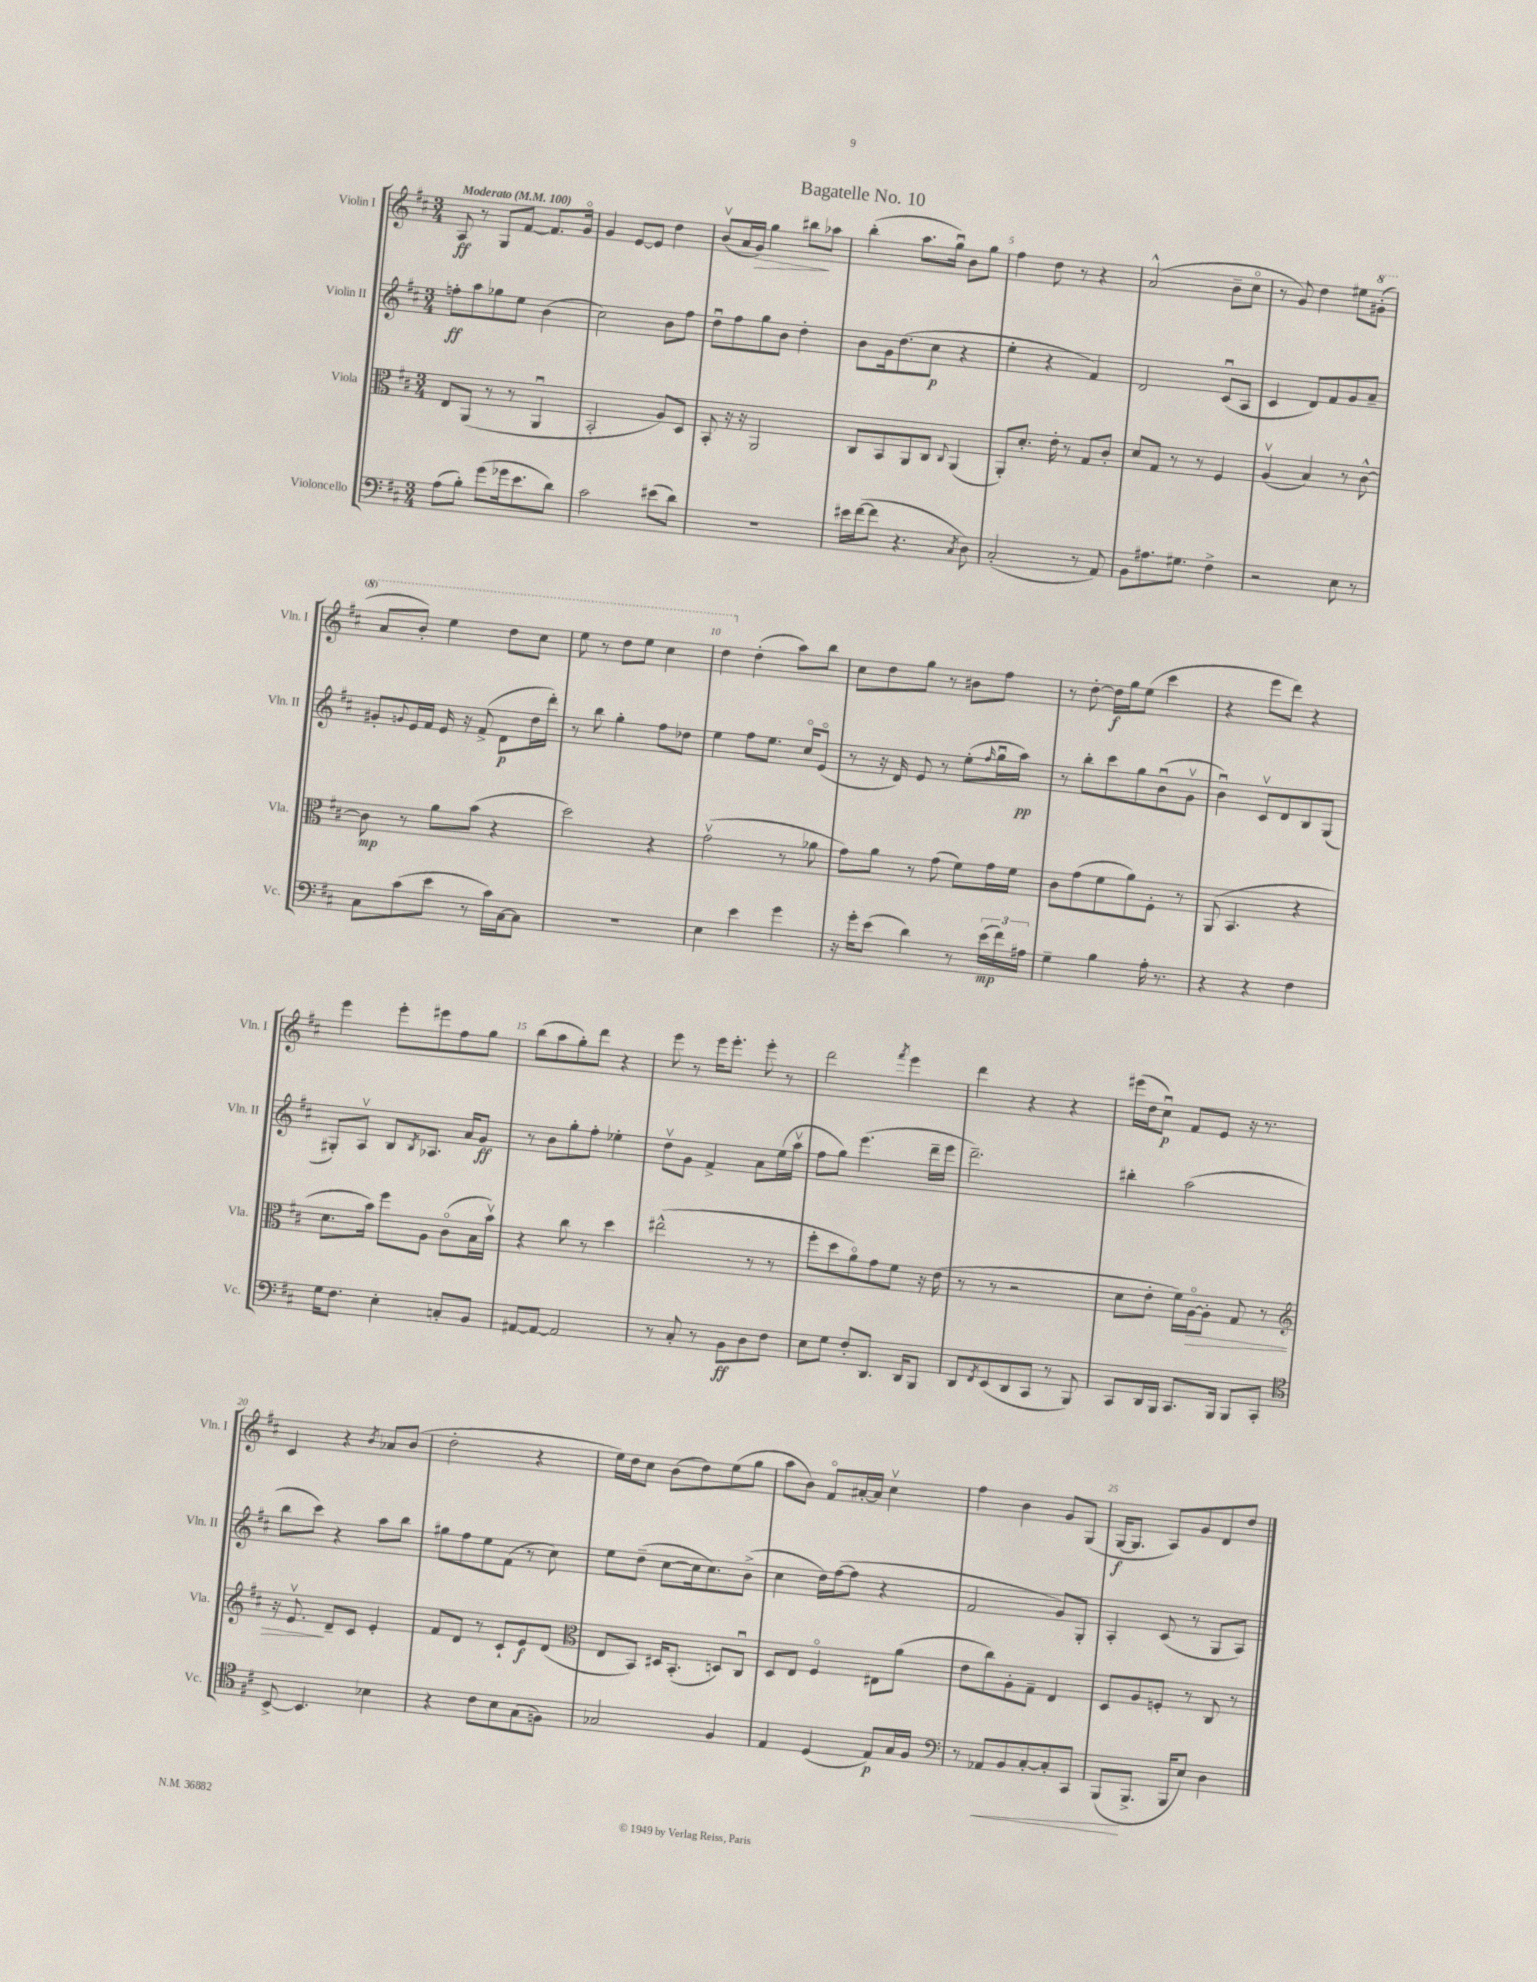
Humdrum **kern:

**kern	**kern	**kern	**kern
*staff4	*staff3	*staff2	*staff1
*clefF4	*clefC3	*clefG2	*clefG2
*k[f#c#]	*k[f#c#]	*k[f#c#]	*k[f#c#]
*M3/4	*M3/4	*M3/4	*M3/4
*MM100	*MM100	*MM100	*MM100
(8A	8E	8ff'	8A
8B')	(8AA	8aa	8r
(8g	8r	8gg-	8G
16g-	8r	8ee	[8f#
8.e	.	.	.
.	4AAu	(4b	8.f#]
8d)	.	.	.
.	.	.	16go
=	=	=	=
2c#	2BB'	2cc#)	4g
.	.	.	[8e
.	.	.	8e]
(8e#	8A)	8b	4dd
8d)	8D	8ff#	.
=	=	=	=
2.r	8BB'	8ddu	(8bv
.	16r	8ff#	16a
.	16r	.	16g)
.	2AA	8gg	4gg
.	.	8b	.
.	.	4dd'	8bb#
.	.	.	8aa-
=	=	=	=
16e#	8C#	8b	(4bb'
([16f#	.	.	.
8f#]	8BB	16g	.
.	.	(8.dd	.
4.r	8AA	.	8.aa
.	8C#	8cc#	.
.	.	.	16ggu)
.	8qqC#	.	.
.	(4AA	4r	8b
8qC#	.	.	.
8D)	.	.	8gg
=	=	=	=
(2C#'	8AA')	4ee'	4ff#
.	8.d'	.	.
.	.	4r	8dd
.	16e'	.	.
.	8r	.	8r
8r	8G	4f#)	4r
8AA)	8c#'	.	.
=	=	=	=
8BB	8d	2d	(2a^^
8.A#	8G	.	.
.	8r	.	.
8.G#	.	.	.
.	8r	.	.
4F#^	4F#	(8c#u	8b~
.	.	8A	8cc#o
=	=	=	=
2r	(4Av	4c#	8r
.	.	.	8g)
.	4B)	8d)	4dd
.	.	8f#	.
8E	8r	8g	8ee#
8r	[8c#^^	8a~	(8gg#'
=	=	=	=
8C#	8c#]	8g#'	8aa
.	.	8qqg	.
(8c#	8r	16e	8bb')
.	.	16f#	.
8e	8a	16e	4eee
.	.	16r	.
8r	(8b	(8f#^	.
16c#)	4r	8d	8ddd
[16C#	.	.	.
8C#]	.	16dd	8ccc#
.	.	16ddd')	.
=	=	=	=
2.r	2dd)	8r	8eee
.	.	8bb	8r
.	.	4gg'	8ddd
.	.	.	8eee
.	4r	8ff#	4ccc#
.	.	8dd-	.
=	=	=	=
4E	(2gv	4ee	4ddd
4e	.	8ff#	(4dd'
.	.	8.ee	.
4g	8r	.	8aa)
.	.	16cc#o	.
.	8a-	(8eo	8bb
=	=	=	=
16r	8g)	8r	8cc#
16g'	.	.	.
(8e	8a	16r	8dd
.	.	16d)	.
4d)	8r	8e	8gg
.	(8g	8r	8r
8r	8f#)	(8ee'	8b#
.	.	16qqff#	.
(24e	16g	16ggu	8ff#
24f#)	.	.	.
.	16f#	16aa)	.
24A#	.	.	.
=	=	=	=
4G~	8c#	8r	8r
.	(8g	8bb'	[8dd'
4B	8f#	8ccc#	16dd]
.	.	.	16gg
.	8a)	8gg	(8ee
16A'	8F#'	(8bu	4ccc#
8.r	.	.	.
.	8r	8gv	.
=	=	=	=
4r	(8AA	4bu)	4r
.	4.BB	.	.
4r	.	8c#v	8eee
.	.	8d	8ddd)
4F#	4r	8B	4r
.	.	(8G	.
=	=	=	=
16G	8.d	8G#')	4eee
8.F#	.	.	.
.	.	8Av	.
.	16b)	.	.
4E'	8ff#	8B	8eee'
.	.	8qB	.
.	8A	8.A-	8eee#
8C'	(8c#o	.	8ff#
.	.	16a	.
8BB	16B	8g	8gg
.	16bv)	.	.
=	=	=	=
[8AA#	4r	8r	(8bb
8AA#_	.	8b	8aa
2AA#]	8cc#	8gg'	8gg')
.	8r	8ff#'	8ddd
.	4dd	4ee-'	4r
=	=	=	=
8r	(2ee#^^	8ddv	8eee
8C#'	.	8g	8r
8r	.	4f#^	16eee
.	.	.	8.eee'
8BB	.	.	.
8D	8r	8a	8eee'
8F#	8r	(16ee	8r
.	.	16aav	.
=	=	=	=
8E	8ff#'	8ff#	2ddd
8G	8dd	8gg)	.
8F#'	8ao)	(4.eee	.
8.DD	8g	.	.
.	.	.	8qfff#
.	8f#	.	4eee
16DD	.	.	.
8BBB	16r	16ddd~	.
.	(16e	16eee	.
=	=	=	=
8DD	8r	2.ddd~)	4ddd
8qFF#	.	.	.
(8EE	8r	.	.
8DD	2r	.	4r
8CC#	.	.	.
8r	.	.	4r
8BBB)	.	.	.
=	=	=	=
8CC#	8d	4bb#'	(16eee#
.	.	.	16dd
16DD	8e'	.	8cc#u)
16BBB	.	.	.
8.CC#	16f#)	(2aa	8f#
.	[16Ao	.	.
.	8A']	.	8e
16BBB	.	.	.
8BBB	8G	.	16r
.	.	.	8.r
8CC#'	8r	.	.
=	=	=	=
*clefC4	*clefG2	*	*
[8BB^	16r	8bb	4c#
.	8.ev	.	.
4.BB]	.	8ccc#)	.
.	8d~	4r	4r
.	8c#	.	.
.	.	.	8qb
4B-	4e'	8aa	8a-
.	.	8bb	(8b
=	=	=	=
4r	8f#	8gg#	2dd'
.	8d	8ff#	.
8c#	8r	8ee	.
8B	8c#`	(8f#	.
(8G	8e	8r	4r
8F)	(8d	8cc#)	.
=	=	=	=
*	*clefC3	*	*
2G-	8E	8ee	16ee)
.	.	.	16dd
.	8BB)	(8dd~	8cc#
.	16D#	[8cc#	(8b
.	(8.BB'	.	.
.	.	16cc#]	8dd)
.	.	8.cc#)	.
4F#	8D)	.	(8ee
.	8C#u	(8b^	8gg
=	=	=	=
4E	8D	4cc#	8aa
.	8E	.	8b)
(4D	4F#o	16dd)	8f#o
.	.	([16ff#	.
.	.	8ff#]	[16a#'
.	.	.	16a#]
8E)	8E#	4r	4cc#v
16G	(8a	.	.
16F#	.	.	.
=	=	=	=
*clefF4	*	*	*
8r	8e	2f#	4ff#
8AA-	8cc#)	.	.
8BB	8A'	.	4b
[8C#'	8G~	.	.
8C#']	4E	8g)	8g
8CC#	.	8G'	(8G
=	=	=	=
(8BBB	8D	4A'	[16G
.	.	.	8.G]
8.BBB^	8A	.	.
.	8F'	(8c#	8A)
16BBB	.	.	.
8E)	8r	8r	8g
4D	8C#	8G	8d
.	8r	8A)	8dd
==	==	==	==
*-	*-	*-	*-
